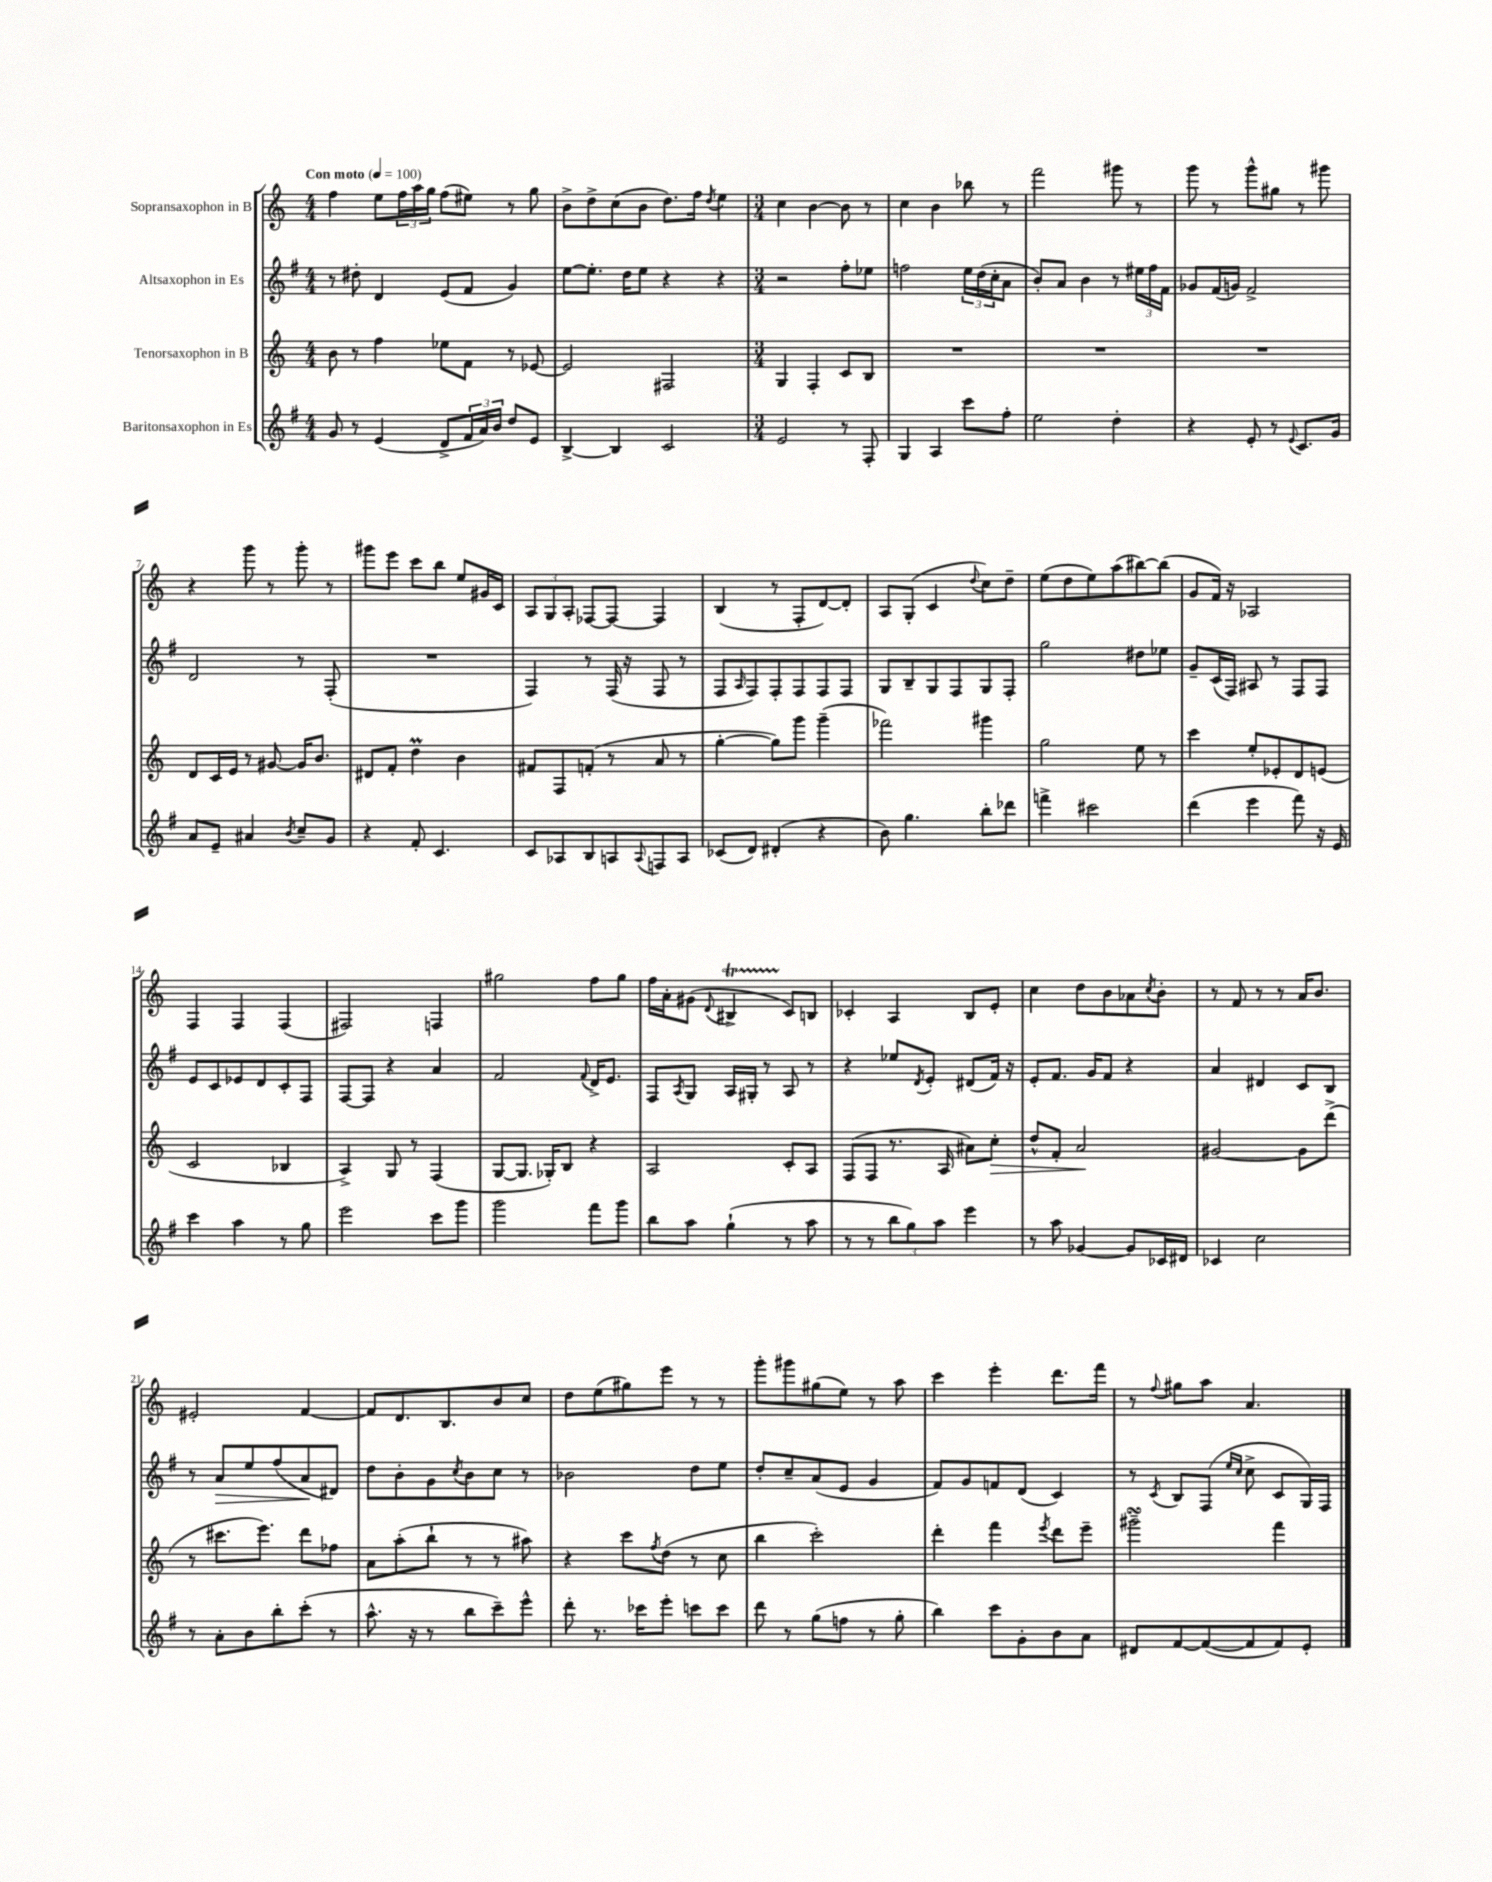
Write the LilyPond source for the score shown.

<<
\new StaffGroup <<
\new Staff = "s0" \with { instrumentName = "Sopransaxophon in B" } {
    \clef treble \key c \major \numericTimeSignature \time 4/4 \tempo "Con moto" 4 = 100
    f''4 e''8 \tuplet 3/2 { f''16 a''16 g''16 } f''8( eis''8) r8 g''8 |
    b'8-> d''8-> c''8( b'8 d''8.) f''16 \acciaccatura { d''8 } e''4 |
    \numericTimeSignature \time 3/4 c''4 b'4~ b'8 r8 |
    c''4 b'4 bes''8 r8 |
    f'''2 gis'''8 r8 |
    g'''8 r8 g'''8-^ gis''8 r8 gis'''8 |
    r4 g'''8 r8 g'''8-. r8 |
    gis'''8 e'''8 c'''8 b''8 e''8 gis'16 c'16 |
    \tuplet 3/2 { a8 g8 a8-. } fes8~ fes8~ fes4 |
    b4( r8 f8-. d'8~) d'8-. |
    a8 g8-.( c'4 \appoggiatura { d''8 } c''8) d''8-- |
    e''8( d''8 e''8) a''8( bis''8~) bis''8( |
    g'8 f'16) r16 aes2 |
    f4 f4 f4( |
    fis2) f4 |
    gis''2 f''8 gis''8 |
    f''16 a'16-. gis'8( \appoggiatura { d'8 } bis4->\startTrillSpan c'8\stopTrillSpan) b8 |
    ces'4-. a4 b8 e'8-. |
    c''4 d''8 b'8 aes'8 \acciaccatura { c''8 } b'8-. |
    r8 f'8 r8 r8 a'16 b'8. |
    eis'2-. f'4~ |
    f'8 d'8. b8. b'8 c''8 |
    d''8 e''8( gis''8) e'''8 r8 r8 |
    g'''8-. gis'''8 gis''8( e''8) r8 a''8 |
    c'''4 e'''4-. d'''8. f'''16 |
    r8 \appoggiatura { f''8 } gis''8 a''8 a'4. \bar "|." |
}
\new Staff = "s1" \with { instrumentName = "Altsaxophon in Es" } {
    \clef treble \key g \major \numericTimeSignature \time 4/4
    r8 dis''8-. d'4 e'8( fis'8 g'4) |
    e''8~ e''8.-. d''16 e''8 r4 r4 |
    \numericTimeSignature \time 3/4 r2 fis''8-. ees''8 |
    f''2 \tuplet 3/2 { e''16 d''16( c''16-. } a'8 |
    b'8-.) a'8 b'4 r8 \tuplet 3/2 { eis''16 fis''16 fis'16 } |
    ges'8 fis'16( g'16) fis'2-> |
    d'2 r8 fis8-.( |
    R2. |
    fis4) r8 fis16( r16 fis8 r8 |
    fis8 \grace { a16 } fis8) fis8-. fis8 fis8 fis8 |
    g8 b8-- g8 fis8 g8 fis8-. |
    g''2 dis''8 ees''8 |
    g'8-- c'16( fis16) ais8 r8 fis8 fis8 |
    e'8 c'8 ees'8 d'8 c'8-. fis8 |
    fis8~ fis8 r4 a'4 |
    fis'2 \appoggiatura { fis'8 } d'16-> e'8. |
    fis8 \acciaccatura { a8 } g8 a16 gis16-. r8 a8 r8 |
    r4 ees''8 \acciaccatura { d'8 } e'8-. dis'8( fis'16) r16 |
    e'8-. fis'8. g'16 fis'8 r4 |
    a'4 dis'4 c'8 b8 |
    r8 a'8\> e''8 fis''8( a'8\! dis'8) |
    d''8 b'8-. g'8 \acciaccatura { c''8 } b'8 c''8 r8 |
    bes'2 d''8 e''8 |
    d''8-. c''8-- a'8( e'8 g'4 |
    fis'8) g'8 f'8 d'8( c'4) |
    r8 \acciaccatura { c'8 } b8 fis8( \grace { e''16 c''16 } c''8-> c'8 g16) fis16 \bar "|." |
}
\new Staff = "s2" \with { instrumentName = "Tenorsaxophon in B" } {
    \clef treble \key c \major \numericTimeSignature \time 4/4
    b'8 r8 f''4 ees''8 f'8 r8 ees'8~ |
    ees'2 fis2 |
    \numericTimeSignature \time 3/4 g4 f4-. c'8 b8 |
    R2. |
    R2. |
    R2. |
    d'8 c'16 e'16 r8 gis'8~ gis'16 b'8. |
    dis'8 f'8-. d''4\prall b'4 |
    fis'8 f8 f'8-.( r8 a'8 r8 |
    g''4~-. g''8) g'''8 g'''4--( |
    fes'''2) gis'''4 |
    g''2 e''8 r8 |
    c'''4 e''8-. ees'8-. d'8 e'8( |
    c'2 bes4 |
    a4->) g8 r8 f4( |
    g8~ g8. ges16-.) b8 r4 |
    a2 c'8-. a8 |
    f8( f8 r8. a16 ais'8) c''8-.\> |
    d''8-^ f'8-. a'2\! |
    gis'2~ gis'8 d'''8->( |
    r8 cis'''8. e'''8.) d'''8 fes''8 |
    a'8 a''8-.( b''8-! r8 r8 ais''8) |
    r4 c'''8 \acciaccatura { f''8 } d''8( r8 c''8 |
    b''4 c'''2-.) |
    d'''4-. f'''4 \acciaccatura { e'''8 } d'''8 e'''8-- |
    gis'''2--\turn f'''4 \bar "|." |
}
\new Staff = "s3" \with { instrumentName = "Baritonsaxophon in Es" } {
    \clef treble \key g \major \numericTimeSignature \time 4/4
    g'8 r8 e'4( d'8-> \tuplet 3/2 { fis'16 a'16) b'16 } d''8 e'8 |
    b4~-> b4 c'2 |
    \numericTimeSignature \time 3/4 e'2 r8 fis8-. |
    g4 a4 c'''8 fis''8-. |
    e''2 d''4-. |
    r4 e'8-. r8 \appoggiatura { e'8 } c'8. g'16 |
    a'8 e'8-- ais'4 \acciaccatura { b'8 } c''8-- g'8 |
    r4 fis'8-. c'4. |
    c'8 aes8 b8 a8 \appoggiatura { a8 } f8 a8 |
    ces'8( d'8) dis'4-.( r4 |
    b'8) g''4. b''8-. des'''8 |
    f'''4-> cis'''2 |
    d'''4( e'''4 fis'''8) r16 e'16 |
    c'''4 a''4 r8 g''8 |
    e'''2 c'''8 g'''8 |
    g'''2 fis'''8 g'''8 |
    b''8 a''8 g''4-!( r8 a''8 |
    r8 r8 \tuplet 3/2 { b''8 g''8) a''8 } e'''4 |
    r8 a''8 ges'4~ ges'8 ces'16 dis'16 |
    ces'4 c''2 |
    r8 a'8-. b'8 b''8-. c'''8-.( r8 |
    a''8.-^ r16 r8 b''8 c'''8--) e'''8-^ |
    d'''8-. r8. ces'''16 e'''8-. c'''8 c'''8 |
    d'''8 r8 g''8( f''8 r8 g''8-. |
    b''4) c'''8 g'8-. b'8 a'8 |
    dis'8 fis'8~ fis'8~( fis'8 fis'8) e'8-. \bar "|." |
}
>>
>>
